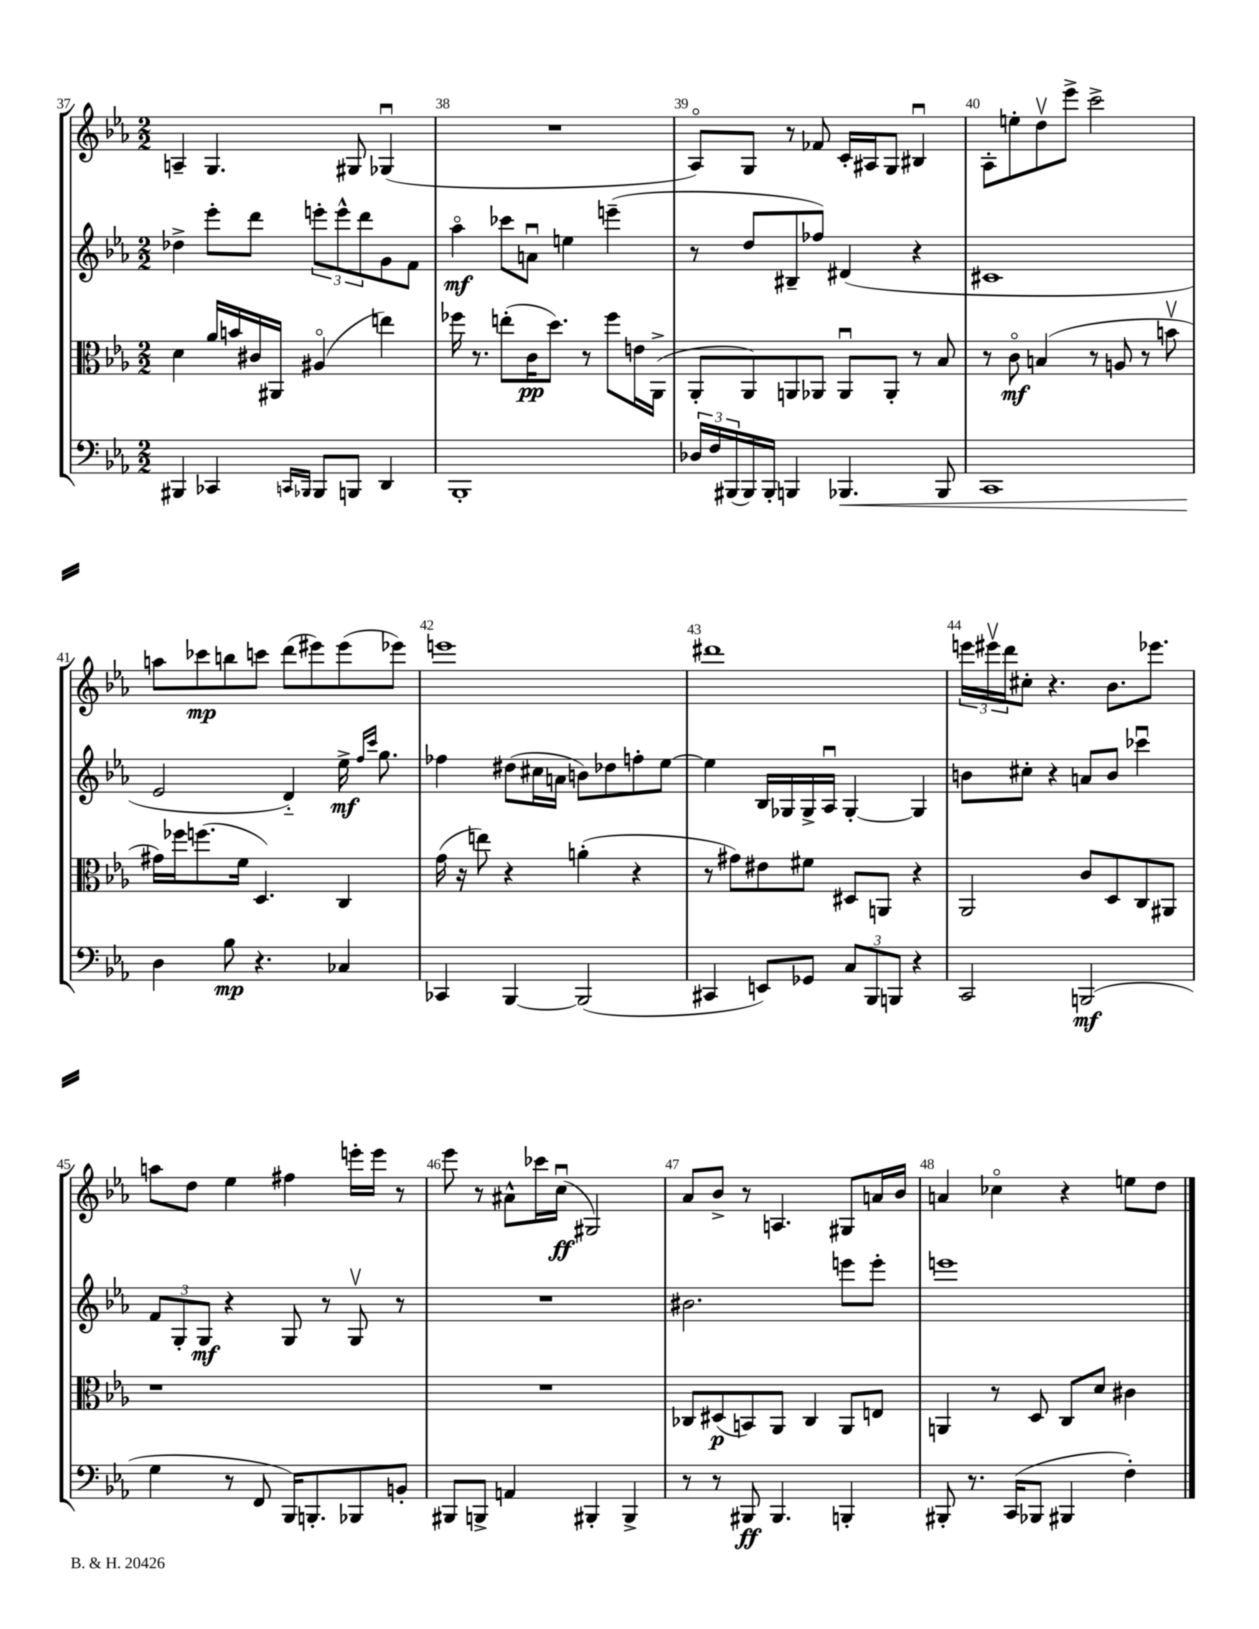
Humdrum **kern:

**kern	**dynam	**kern	**dynam	**kern	**dynam	**kern	**dynam
*part4	*part4	*part3	*part3	*part2	*part2	*part1	*part1
*staff4	*staff4	*staff3	*staff3	*staff2	*staff2	*staff1	*staff1
*clefF4	*	*clefC3	*	*clefG2	*	*clefG2	*
*k[b-e-a-]	*	*k[b-e-a-]	*	*k[b-e-a-]	*	*k[b-e-a-]	*
*M2/2	*	*M2/2	*	*M2/2	*	*M2/2	*
=37	=37	=37	=37	=37	=37	=37	=37
4BBB#X/	.	4d\	.	4dd-X^\	.	4An~/	.
4CC-X/	.	16a-/LL	.	8eee-'\L	.	4.G/	.
.	.	16bn/	.	.	.	.	.
.	.	16c#X/	.	8ddd\J	.	.	.
.	.	16AA#X/JJ	.	.	.	.	.
16qqCCn/LL	.	.	.	.	.	.	.
16qqBBB-X/JJ	.	.	.	.	.	.	.
8BBB-/L	.	(4A#X/	.	12eeen'\L	.	.	.
.	.	.	.	12eee^^\	.	.	.
8BBBn/J	.	.	.	.	.	8G#X/	.
.	.	.	.	12ddd\	.	.	.
4DD/	.	4een\)	.	8g\	.	(4G-Xu/	.
.	.	.	.	8f\J	.	.	.
=38	=38	=38	=38	=38	=38	=38	=38
1BBB-'	.	16ff-X\	.	4aa-\	mf	1r	.
.	.	8.r	.	.	.	.	.
.	.	(8een'\L	.	8ccc-X\L	.	.	.
.	.	16c\K	pp	8anu\J	.	.	.
.	.	8.dd\J)	.	.	.	.	.
.	.	.	.	4een\	.	.	.
.	.	8r	.	.	.	.	.
.	.	8ff-\L	.	(4eeen~\	.	.	.
.	.	16en\L	.	.	.	.	.
.	.	(16AA-^\JJ	.	.	.	.	.
=39	=39	=39	=39	=39	=39	=39	=39
24D-X/LL	.	8AA-'/L	.	8r	.	8A-/L)	.
24F/	.	.	.	.	.	.	.
(24BBB#X/	.	.	.	.	.	.	.
16BBB#/)	.	8AA-/)	.	8dd/L	.	8G/J	.
16BBB#'/JJ	.	.	.	.	.	.	.
4BBBn/	.	8AAn/	.	8B#X~/	.	8r	.
.	.	8AA-X/J	.	8ff-X/J)	.	8f-X/	.
!	!LO:HP:b	!	!	!	!	!	!
4.BBB-X/	<	8AA-u/L	.	(4d#X/	.	16c'/LL	.
.	.	.	.	.	.	16A#X/J	.
.	.	8AA-'/J	.	.	.	8G/J	.
.	.	8r	.	4r	.	4B#Xu/	.
8BBB-/	.	8B-/	.	.	.	.	.
=40	=40	=40	=40	=40	=40	=40	=40
1CC	.	8r	.	1c#X	.	8A-'\L	.
.	.	8c\	mf	.	.	8een'\	.
.	.	(4Bn/	.	.	.	8ddv\	.
.	.	.	.	.	.	8eee-^\J	.
.	.	8r	.	.	.	2ccc^\	.
.	.	8An/	.	.	.	.	.
.	.	8r	.	.	.	.	.
.	.	8bnv\	.	.	.	.	.
!!LO:LB:g=z
=41	=41	=41	=41	=41	=41	=41	=41
4D\	.	16g#X\LL)	.	2e-/	.	8aan\L	.
.	.	16ff-X\J	.	.	.	.	.
.	.	(8.ffn\	.	.	.	8ccc-X\	mp
8B-\	[ mp	.	.	.	.	8bbn\	.
.	.	16f\Jk	.	.	.	.	.
4.r	.	4.D/)	.	.	.	8cccn\J	.
.	.	.	.	4d/)	.	(8ddd\L	.
.	.	.	.	.	.	8eee#X\)	.
4C-X/	.	4C/	.	16ee-^\	mf	(8eee#\	.
.	.	.	.	16qqff/LL	.	.	.
.	.	.	.	16qqccc/JJ	.	.	.
.	.	.	.	8.gg\	.	.	.
.	.	.	.	.	.	8eee-X\J)	.
=42	=42	=42	=42	=42	=42	=42	=42
4CC-X/	.	(16g\	.	4ff-X\	.	1eeen	.
.	.	16r	.	.	.	.	.
.	.	8een\)	.	.	.	.	.
[4BBB-/	.	4r	.	(8dd#X\L	.	.	.
.	.	.	.	16cc#X\L	.	.	.
.	.	.	.	16an\JJ	.	.	.
(2BBB-/]	.	(4an'\	.	8bn\L)	.	.	.
.	.	.	.	8dd-X\	.	.	.
.	.	4r	.	8ffn'\	.	.	.
.	.	.	.	[8ee-\J	.	.	.
=43	=43	=43	=43	=43	=43	=43	=43
4CC#X/	.	8r	.	4ee-\]	.	1ddd#X	.
.	.	8g#X\L)	.	.	.	.	.
8EEn/L)	.	8e#X\	.	16B-/LL	.	.	.
.	.	.	.	16G-X/	.	.	.
8GG-X/J	.	8f#X\J	.	16G-^/	.	.	.
.	.	.	.	16A-u/JJ	.	.	.
12C/L	.	8D#X/L	.	[4G-'/	.	.	.
12BBB-/	.	.	.	.	.	.	.
.	.	8AAn/J	.	.	.	.	.
12BBBn/J	.	.	.	.	.	.	.
4r	.	4r	.	4G-/]	.	.	.
=44	=44	=44	=44	=44	=44	=44	=44
2CC/	.	2AA-/	.	8bn\L	.	24eeen\LL	.
.	.	.	.	.	.	24eee#Xv\	.
.	.	.	.	.	.	24ddd\J	.
.	.	.	.	8cc#X'\J	.	8cc#X'\J	.
.	.	.	.	4r	.	4.r	.
(2BBBn/	mf	8c/L	.	8an/L	.	.	.
.	.	8D/	.	8b/J	.	8.b-\L	.
.	.	8C/	.	4ccc-Xu\	.	.	.
.	.	.	.	.	.	8.eee-X\J	.
.	.	8AA#X/J	.	.	.	.	.
!!LO:LB:g=z
=45	=45	=45	=45	=45	=45	=45	=45
4G\	.	1r	.	12f/L	.	8aan\L	.
.	.	.	.	12G'/	.	.	.
.	.	.	.	.	.	8dd\J	.
.	.	.	.	12G/J	mf	.	.
8r	.	.	.	4r	.	4ee-\	.
8FF/	.	.	.	.	.	.	.
16BBB-/KL)	.	.	.	8G/	.	4ff#X\	.
8.BBBn'/	.	.	.	.	.	.	.
.	.	.	.	8r	.	.	.
8BBB-X/	.	.	.	8Gv/	.	16eeen'\LL	.
.	.	.	.	.	.	16eee\JJ	.
8BBn'/J	.	.	.	8r	.	8r	.
=46	=46	=46	=46	=46	=46	=46	=46
8BBB#X/L	.	1r	.	1r	.	8eee-\	.
8BBBn^/J	.	.	.	.	.	8r	.
4AAn/	.	.	.	.	.	8a#X^^\L	.
.	.	.	.	.	.	16ccc-X\L	.
.	.	.	.	.	.	(16ccu\JJ	ff
4BBB#X'/	.	.	.	.	.	2G#X/)	.
4BBB#^/	.	.	.	.	.	.	.
=47	=47	=47	=47	=47	=47	=47	=47
8r	.	8C-X/L	.	2.b#X\	.	8a-/L	.
8r	.	(8D#X/	p	.	.	8b-^/J	.
8BBB#X/	ff	8BBn/)	.	.	.	8r	.
4.BBB#/	.	8AA-/J	.	.	.	4.An/	.
.	.	4C-/	.	.	.	.	.
4BBBn'/	.	8AA-/L	.	8eeen\L	.	8G#X/L	.
.	.	8En/J	.	8eee'\J	.	16an/L	.
.	.	.	.	.	.	16b-/JJ	.
=48	=48	=48	=48	=48	=48	=48	=48
8BBB#X'/	.	4AAn/	.	1eeen	.	4an/	.
8.r	.	.	.	.	.	.	.
.	.	8r	.	.	.	4cc-X\	.
(16CC/KL	.	.	.	.	.	.	.
8BBB-X/J	.	8D/	.	.	.	.	.
4BBB#X/	.	8C/L	.	.	.	4r	.
.	.	8d/J	.	.	.	.	.
4F'\)	.	4c#X\	.	.	.	8een\L	.
.	.	.	.	.	.	8dd\J	.
==	==	==	==	==	==	==	==
*-	*-	*-	*-	*-	*-	*-	*-
